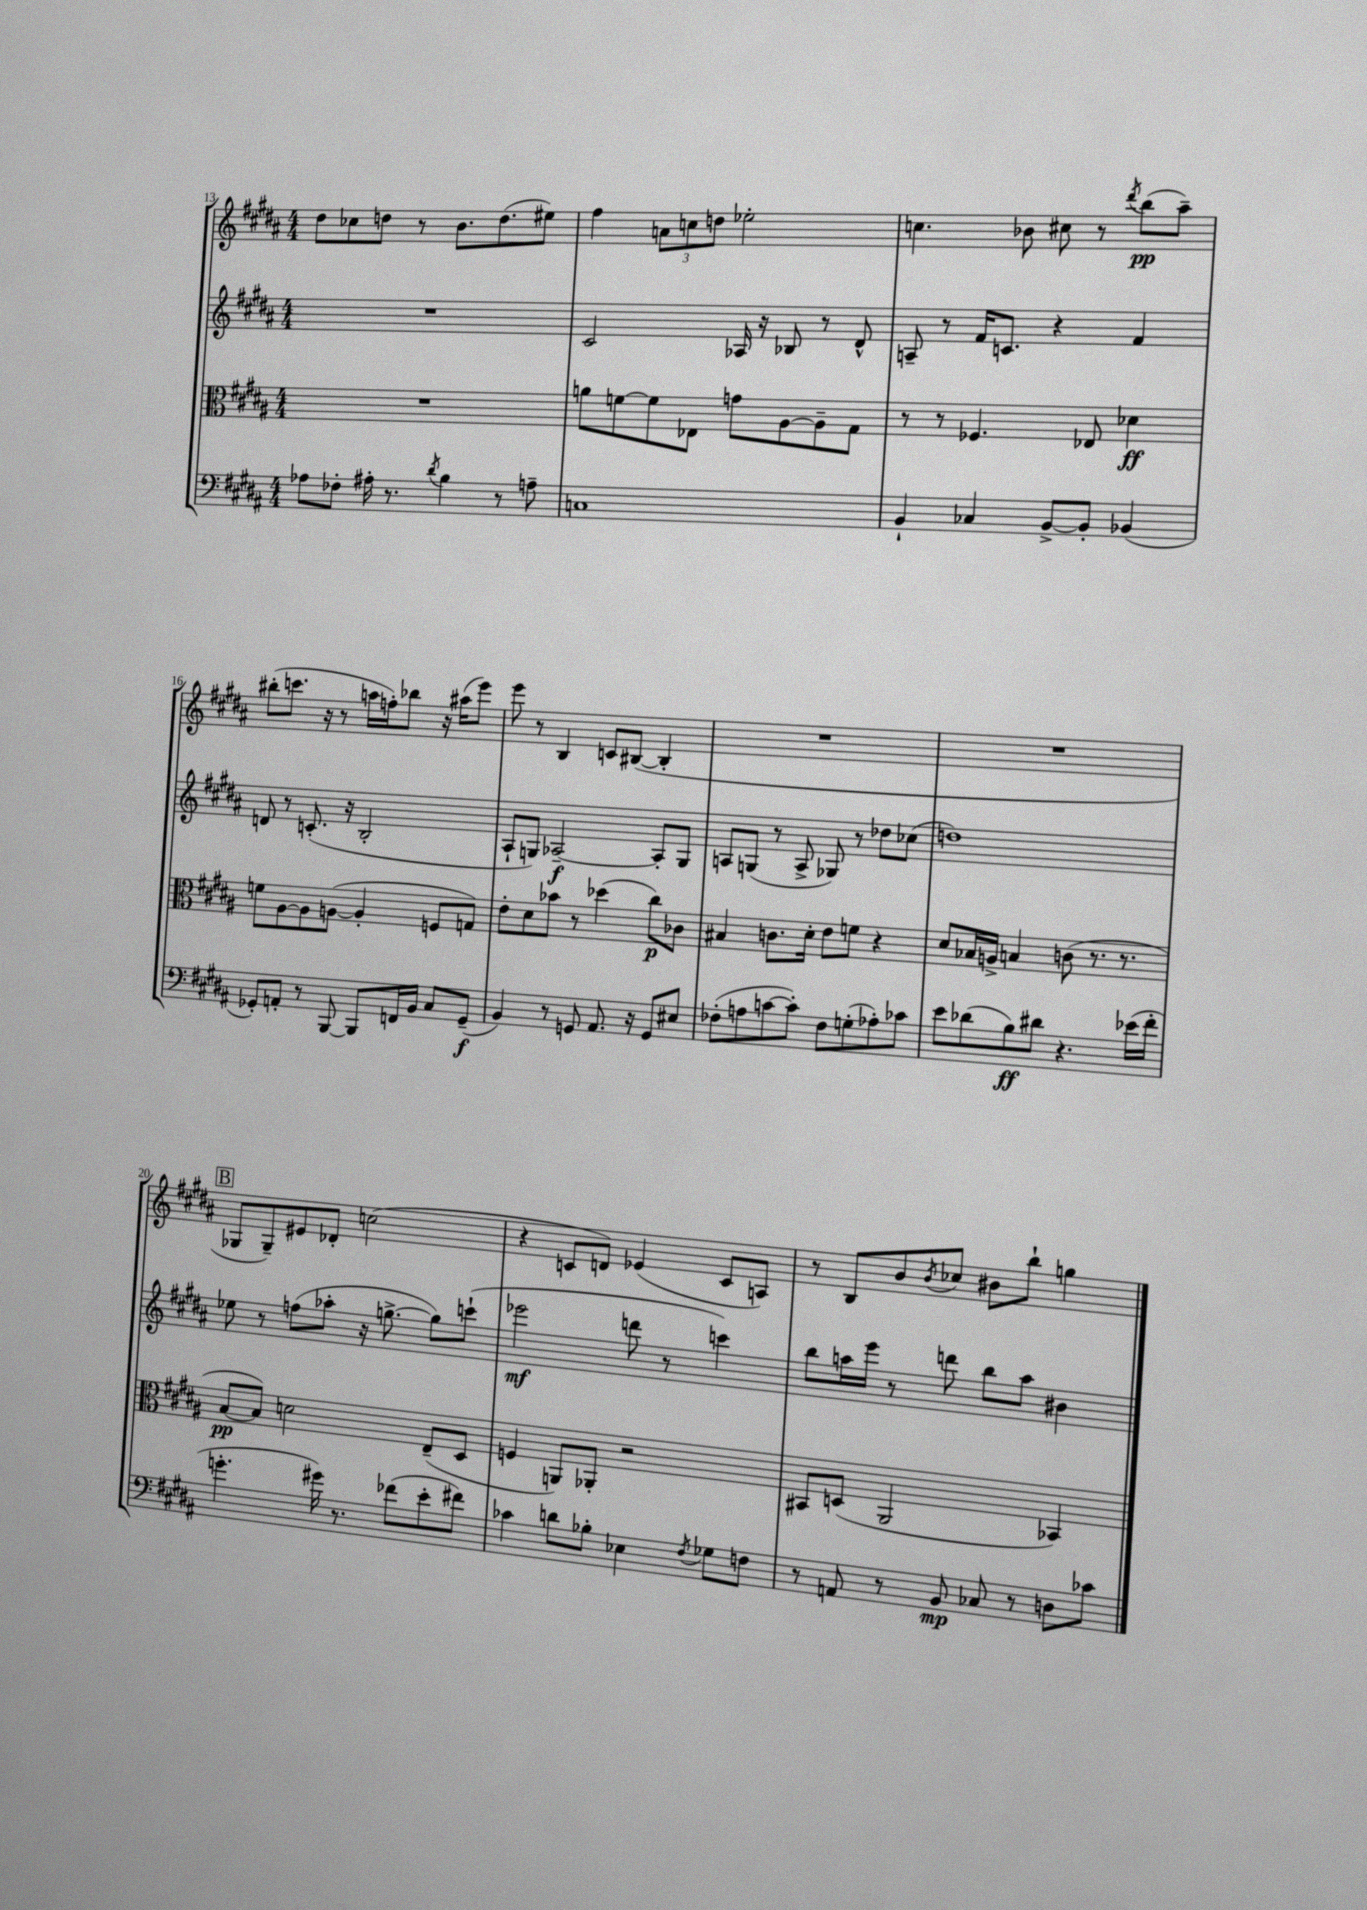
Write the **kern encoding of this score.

**kern	**kern	**kern	**kern
*staff4	*staff3	*staff2	*staff1
*clefF4	*clefC3	*clefG2	*clefG2
*k[f#c#g#d#a#]	*k[f#c#g#d#a#]	*k[f#c#g#d#a#]	*k[f#c#g#d#a#]
*M4/4	*M4/4	*M4/4	*M4/4
8A-\L	1r	1r	8dd#\L
8F-'\J	.	.	8cc-\
16A#'\	.	.	8dd\J
8.r	.	.	.
.	.	.	8r
8qd#/	.	.	.
4B\	.	.	8.b\L
.	.	.	(8.dd\
8r	.	.	.
8A~\	.	.	8ee#\J)
=	=	=	=
1C	8a\L	2c#/	4ff#\
.	[8f\	.	.
.	8f\]	.	12a\L
.	.	.	12cc\
.	8E-\J	.	.
.	.	.	12dd\J
.	8g\L	16A-/	2ee-'\
.	.	16r	.
.	[8A#\	8B-/	.
.	8A#~\]	8r	.
.	8G#\J	8d#^^/	.
=	=	=	=
4BB`/	8r	8A~/	4.cc\
.	8r	8r	.
4C-/	4.F-/	16f#/LK	.
.	.	8.c/J	.
.	.	.	8b-\
[8BB^/L	.	4r	8cc#\
8BB'/]J	8E-/	.	8r
.	.	.	8qddd#/
(4BB-/	4d-\	4f#/	(8bb\L
.	.	.	8aa#~\J)
=	=	=	=
8GG-'/L)	8f\L	8d/	(8bb#'\L
8AA'/J	[8A#\	8r	8.ccc\J
8r	8A#\]	(8.c'/	.
.	.	.	16r
[8BBB/	([8A\J	.	8r
.	.	16r	.
8BBB/]L	4A'/]	2B'/	16aa\LL
.	.	.	16ff'\J)
16FF/L	.	.	8bb-\J
16BB/JJ	.	.	.
8C#/L	8F/L	.	16r
.	.	.	(16aa#\LK
(8GG-~/J	8G/J)	.	8eee\J)
=	=	=	=
4BB/)	8e'\L	8A#`/L	8eee\
.	8d#\	8G/J)	8r
8r	8b-\J	[2A-~/	4B/
8GG/	8r	.	.
8.AA#/	(4dd-\	.	8c/L
.	.	.	([8B#/J
16r	.	.	.
8GG/L	8cc#\L)	8A-'/]L	4B#'/]
8E#/J	8c-\J	8G/J	.
=	=	=	=
(8F-'\L	4B#/	8A/L	1r
8A\	.	(8G/J	.
[8c\	8.c\L	8r	.
8c'\]J)	.	8A^/	.
.	16d#'\Jk	.	.
8F-\L	8e\L	8G-/)	.
(8G'\	8f\J	8r	.
8A-'\)	4r	8dd-\L	.
8c-\J	.	(8cc-\J	.
=	=	=	=
8e\L	8d#/L	1dd)	1r
(8d-\	16B-/L	.	.
.	16A^/JJ	.	.
8B\)	4B/	.	.
8d#\J	.	.	.
4.r	(8c\	.	.
.	8.r	.	.
.	8.r	.	.
(16e-\LL	.	.	.
16f#'\JJ	.	.	.
=	=	=	=
4.g'\	[8B/L	8ee-\	8G-/L
.	8B/]J)	8r	8G-~/)
.	2d\	(8ff\L	8e#/
16g#\)	.	8aa-'\J	8d-'/J
8.r	.	.	.
.	.	16r	(2cc\
.	.	[8.gg^\	.
(8f-\L	.	.	.
8e'\	(8E~/L	8gg\]L)	.
8f#\J)	8D#/J	(8ccc`\J	.
=	=	=	=
4c-\	4F/	2eee-\	4r
8d\L	8AA/L)	.	8c/L
8B-'\J	8AA-'/J	.	8d/J)
4E-\	2r	8ddd\	(4e-/
.	.	8r	.
8qF#/	.	.	.
8G-\L	.	4ccc\)	8c/L
8F\J	.	.	8A/J)
=	=	=	=
8r	8BB#/L	8bb\L	8r
8AA/	(8D/J	16aa\L	8B/L
.	.	16eee\JJ	.
8r	2AA#/	8r	8b/
.	.	.	8qb/
8BB/	.	8ddd\	8cc-/J
8C-/	.	8bb\L	8b#\L
8r	.	8aa\J	8bb`\J
8D\L	4BB-/)	4b#\	4gg\
8c-\J	.	.	.
==	==	==	==
*-	*-	*-	*-
